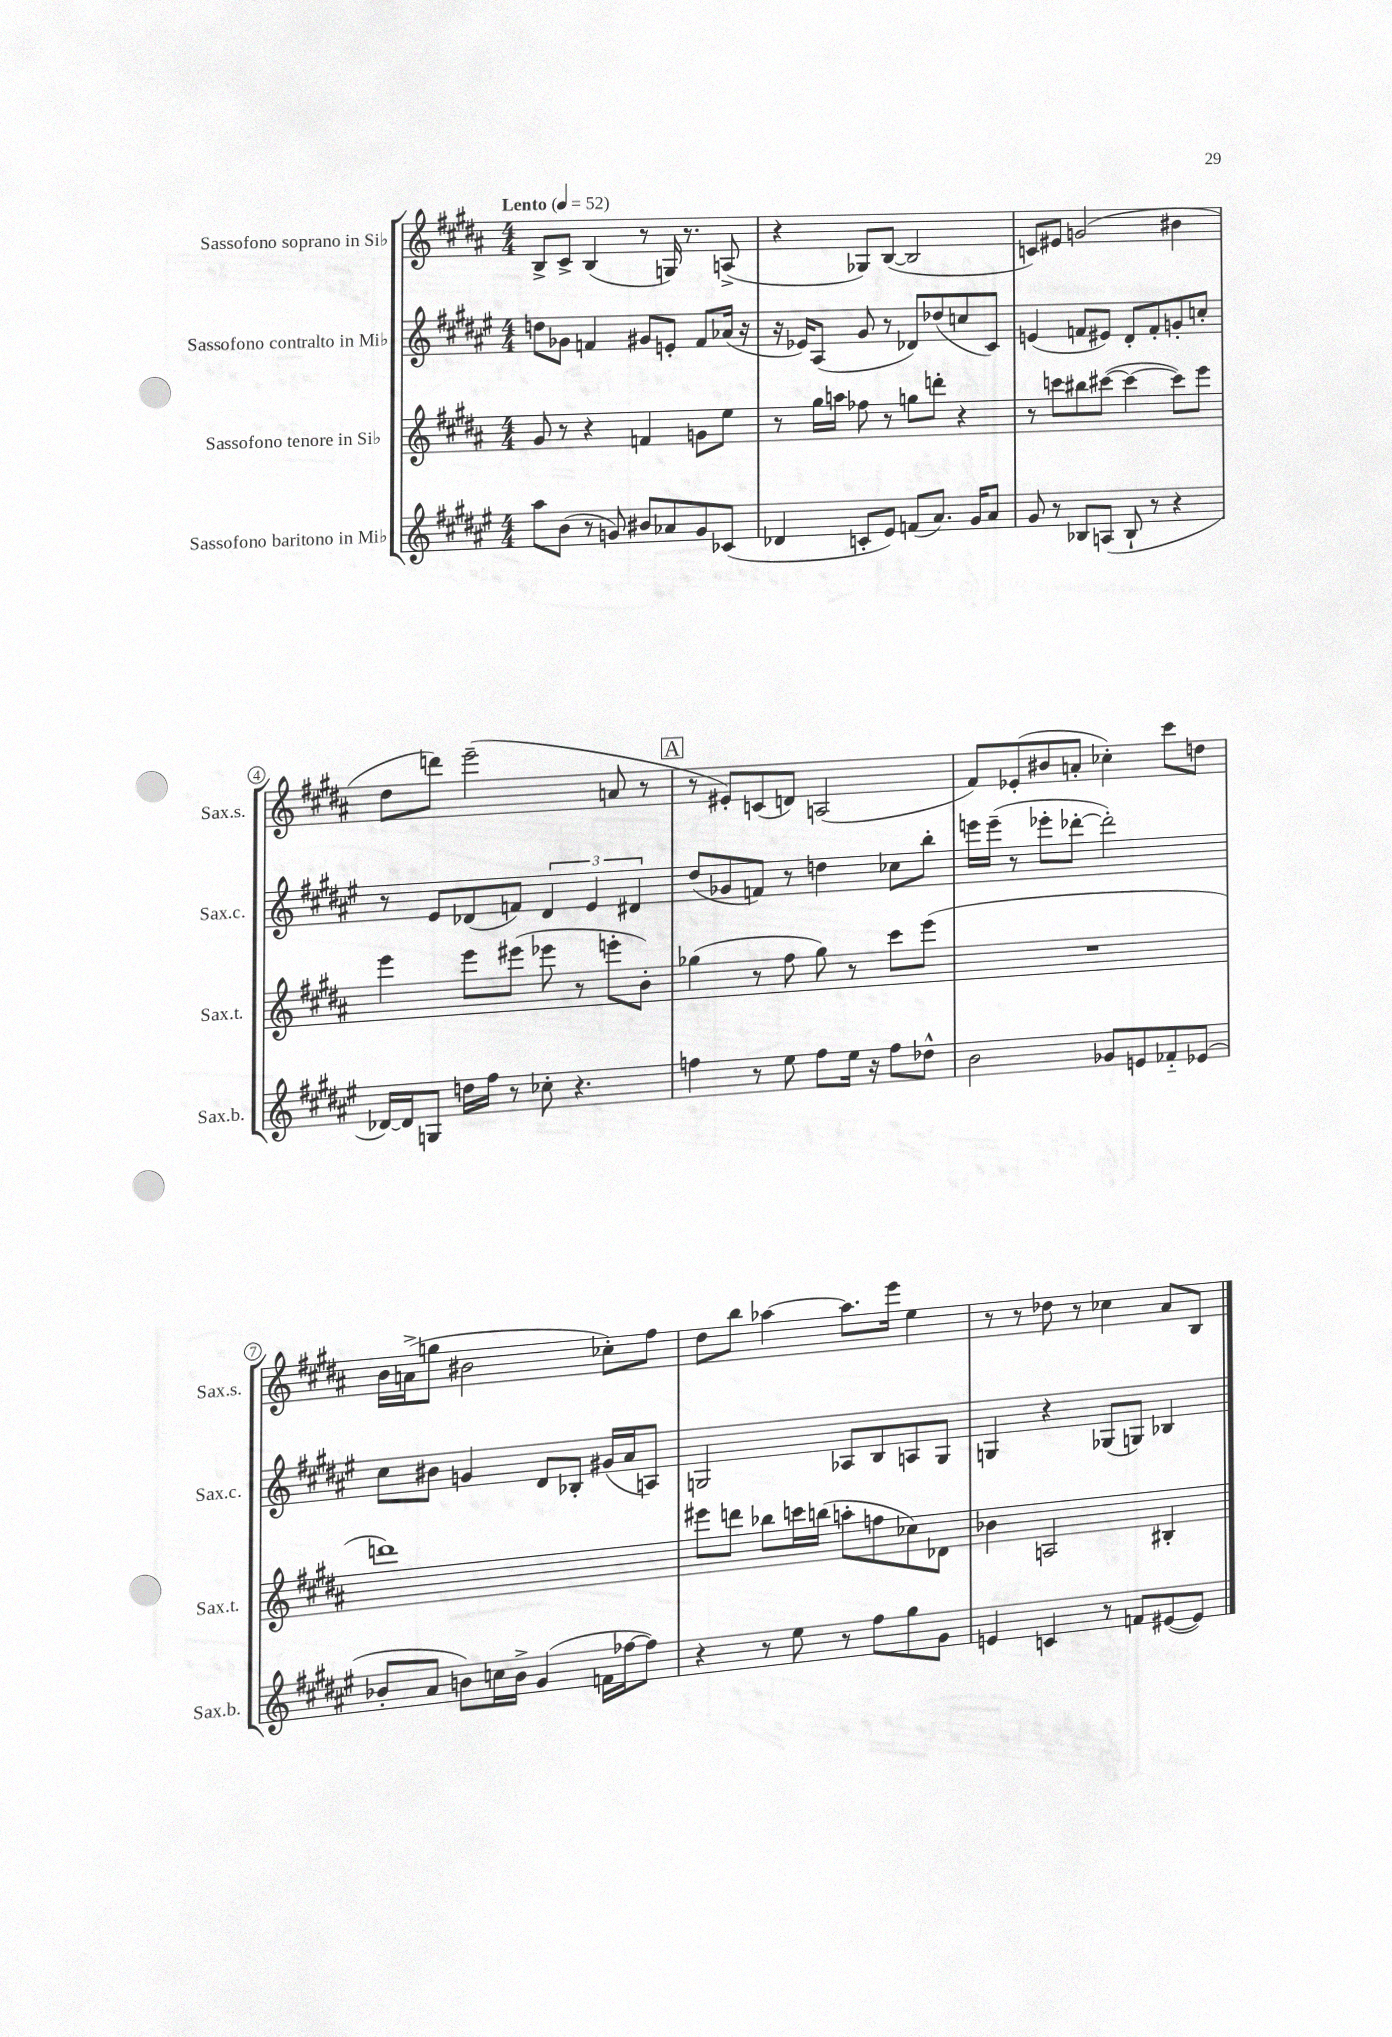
<<
\new StaffGroup <<
\new Staff = "s0" \with { instrumentName = "Sassofono soprano in Sib" shortInstrumentName = "Sax.s." } {
    \clef treble \key b \major \numericTimeSignature \time 4/4 \tempo "Lento" 4 = 52
    b8-> cis'8-> b4( r8 g16) r8. a8->( |
    r4 ges8) b8~( b2 |
    c'8) eis'8 g'2( bis'4 |
    dis''8 d'''8) e'''2--( a'8 r8 |
    \mark \markup { \box "A" } r8 eis'8-.) c'8( d'8) a2( |
    fis'8) ees'8-.( bis'8 a'8-. ces''4-.) cis'''8 d''8 |
    b'16 a'16->( g''8 bis'2 ces''8-.) fis''8 |
    dis''8 b''8 aes''4~ aes''8. e'''16 e''4 |
    r8 r8 des''8 r8 ces''4 ais'8 b8 \bar "|." |
}
\new Staff = "s1" \with { instrumentName = "Sassofono contralto in Mib" shortInstrumentName = "Sax.c." } {
    \clef treble \key fis \major \numericTimeSignature \time 4/4
    d''8 ges'8 f'4 gis'8 e'8-. f'8 aes'16( r16 |
    r16 ees'16) ais8( gis'8 r8 des'8) des''8( c''8 cis'8) |
    e'4( f'8 eis'8) dis'8-. f'8-. g'8-. c''8-. |
    r8 eis'8 des'8( f'8) \tuplet 3/2 { des'4 eis'4 dis'4 } |
    \mark \markup { \box "A" } dis''8( ges'8 f'8) r8 d''4 ces''8 b''8-. |
    e'''16 e'''16--( r8 ees'''8-. des'''8~-. des'''2-.) |
    cis''8 bis'8 g'4 dis'8 bes8-. gis'16( ais'16 a8) |
    g2 aes8 b8 a8 g8 |
    g4 r4 ges8( g8) bes4 \bar "|." |
}
\new Staff = "s2" \with { instrumentName = "Sassofono tenore in Sib" shortInstrumentName = "Sax.t." } {
    \clef treble \key b \major \numericTimeSignature \time 4/4
    gis'8 r8 r4 f'4 g'8 e''8 |
    r8 gis''16 a''16 fes''8 r8 g''8 d'''8-. r4 |
    r8 c'''8 bis''8 cis'''8~( cis'''4~ cis'''8) e'''8 |
    e'''4 e'''8 eis'''8( ees'''8 r8 e'''8-. b'8-.) |
    \mark \markup { \box "A" } ges''4( r8 fis''8 ges''8) r8 cis'''8 e'''8( |
    R1 |
    d'''1) |
    eis'''8 d'''8 bes''8 c'''16 b''16( a''8-. f''8 ces''8) des'8 |
    bes'4 a2 bis4-. \bar "|." |
}
\new Staff = "s3" \with { instrumentName = "Sassofono baritono in Mib" shortInstrumentName = "Sax.b." } {
    \clef treble \key fis \major \numericTimeSignature \time 4/4
    ais''8 b'8( r8 g'8) bis'8 aes'8 g'8 ces'8( |
    des'4 c'8-. eis'8) f'8( ais'8.) gis'16 ais'8 |
    gis'8 r8 bes8 a8( bes8-! r8 r4 |
    des'16~) des'16 g8 d''16 fis''16 r8 ces''8-. r4. |
    \mark \markup { \box "A" } f''4 r8 eis''8 f''8 eis''16 r16 f''8 des''8-^ |
    b'2 ges'8 e'8 fes'8-_ ees'8( |
    bes'8-. ais'8 b'8) c''16 b'16-> gis'4( f'16 fes''16~ fes''8) |
    r4 r8 eis''8 r8 fis''8 gis''8 gis'8 |
    e'4 c'4 r8 f'8 eis'8~( eis'8) \bar "|." |
}
>>
>>
\layout { \context { \Score \override BarNumber.stencil = #(make-stencil-circler 0.1 0.3 ly:text-interface::print) } }
